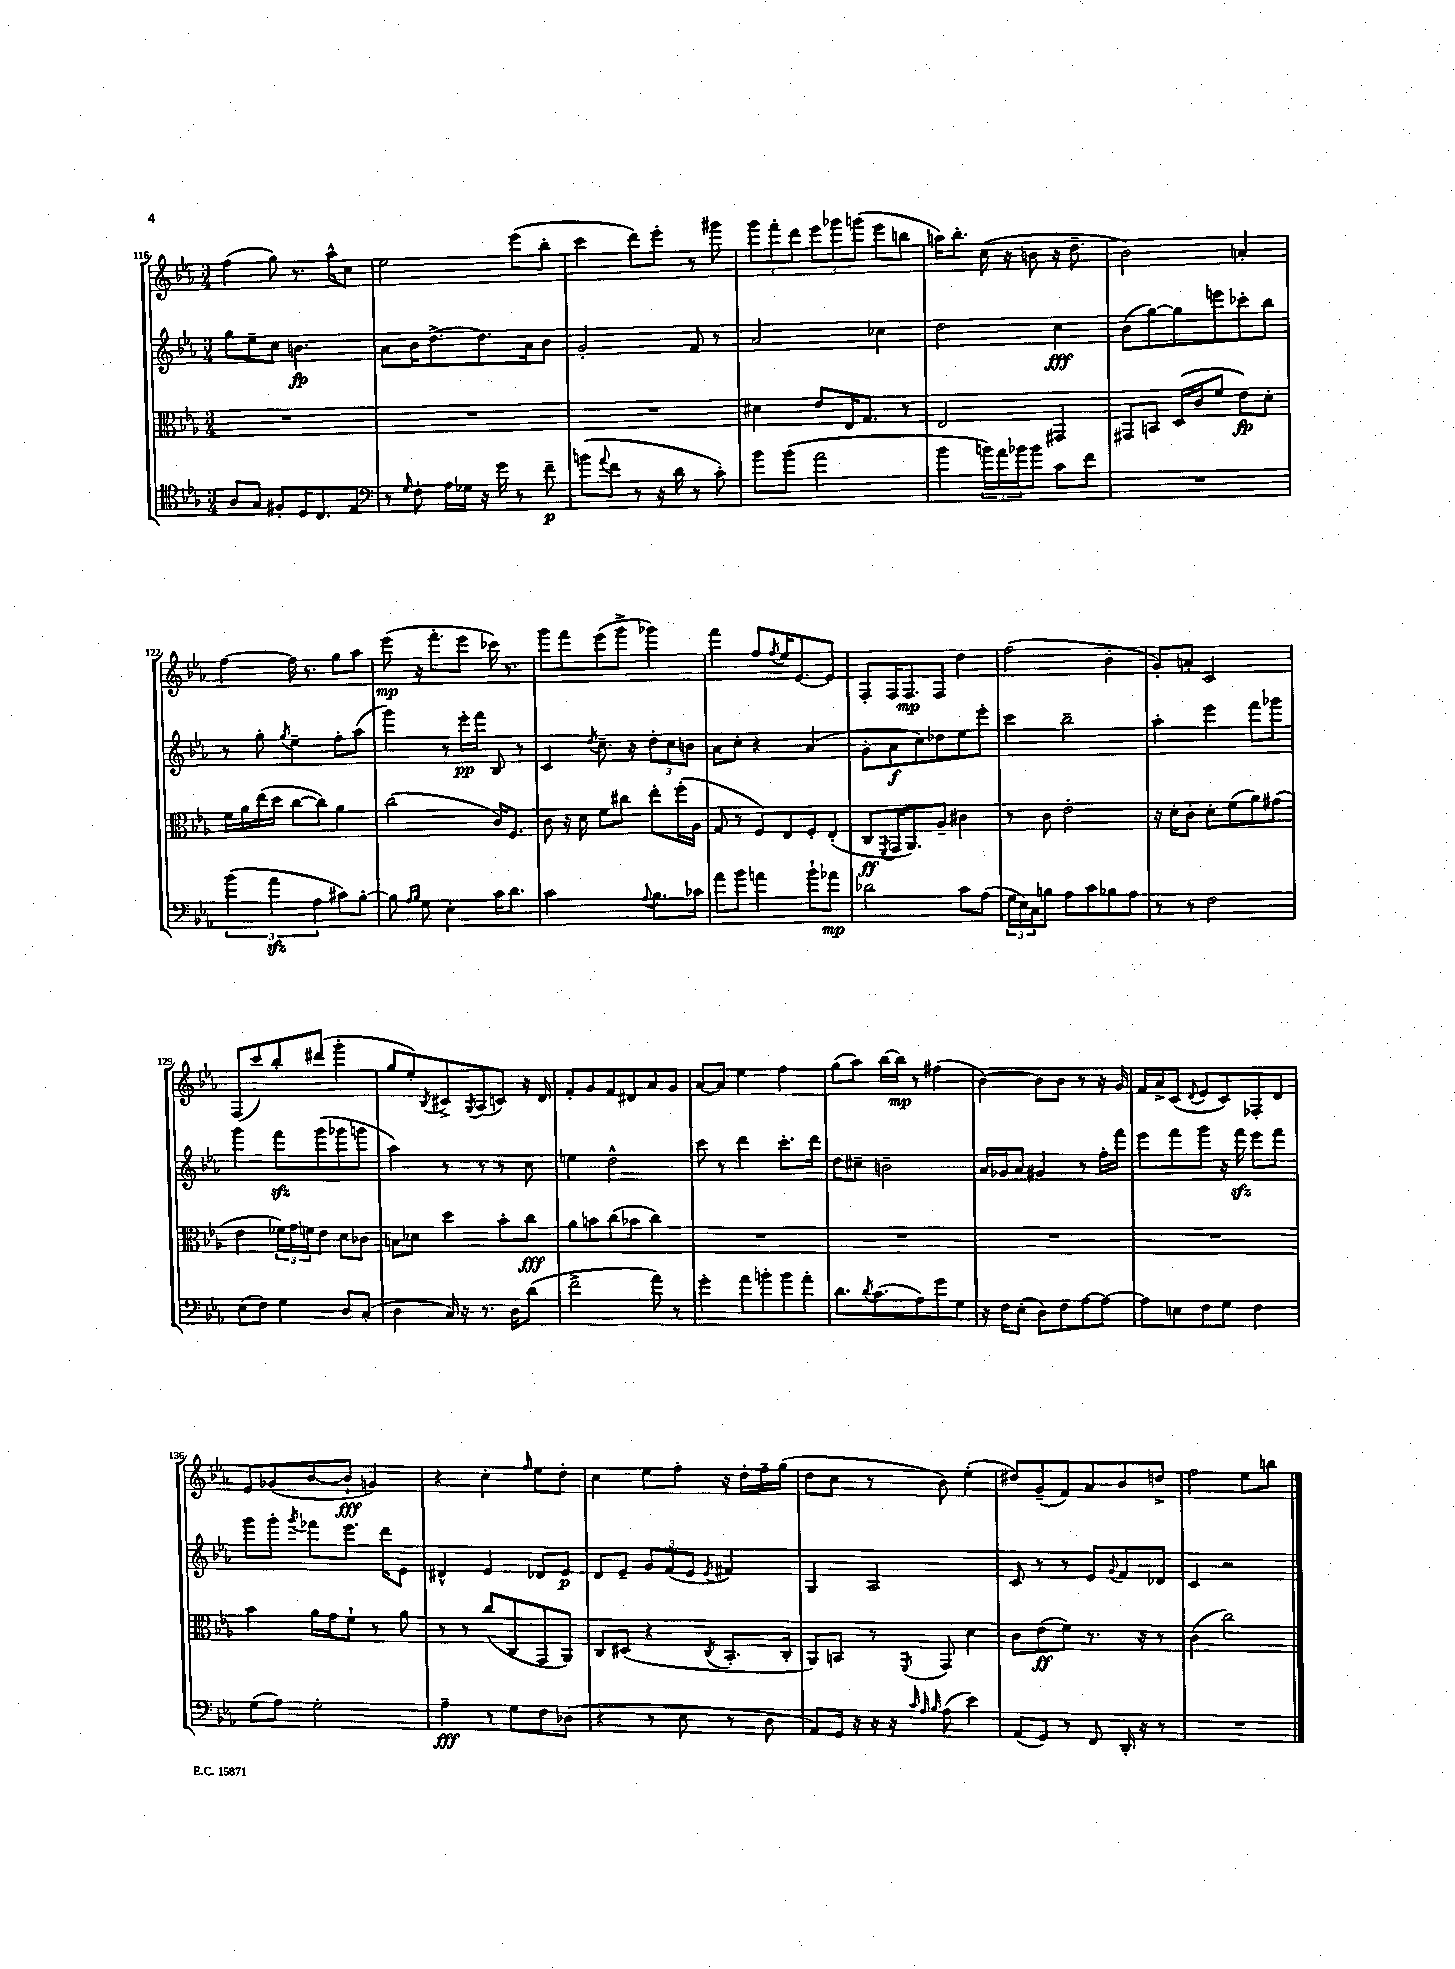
<<
\new StaffGroup <<
\new Staff = "s0" {
    \clef treble \key ees \major \numericTimeSignature \time 3/4
    f''4( g''8) r8. aes''16-^ c''8 |
    ees''2 ees'''8( bes''8-. |
    c'''4 d'''8) ees'''8-. r8 gis'''8 |
    \tuplet 3/2 { g'''8 f'''8-. d'''8 } \tuplet 3/2 { ees'''8 ges'''8 g'''8( } ees'''8 b''8 |
    a''16) bes''8.-. c''16( r16 b'8 r16 d''8.-- |
    bes'2) a'4-. |
    f''4~ f''16 r8. g''8 aes''8 |
    ees'''8\mp( r16 f'''8.-. ees'''8 ces'''16) r8. |
    g'''8 f'''8 ees'''8( g'''8-> ges'''4) |
    f'''4 f''8 \acciaccatura { f''8 } ees''16 ees'8.~ ees'8 |
    f8-. f16 f8.\mp f8 d''4 |
    f''2( bes'4-. |
    g'8-.) a'8-. c'2 |
    f8( c'''8) bes''8-. dis'''8( g'''4-. |
    g''8 ees''8-.) \acciaccatura { bes8 } cis'8-> \acciaccatura { g8 } aes8( c'8) r16 d'16 |
    f'8-. g'8 f'8 dis'8 aes'8 g'8 |
    aes'8~ aes'8 ees''4 f''4 |
    g''8( aes''8) bes''16~ bes''16\mp r8 fis''4( |
    bes'4~) bes'8 bes'8 r8 r16 g'16 |
    f'16 aes'16-> c'8( \appoggiatura { d'8 } ees'8 c'8) fes8-. d'8 |
    ees'8 ges'8( bes'8~ bes'8-!\fff g'4) |
    r4 c''4-. \grace { f''16 } ees''8 d''8-. |
    c''4 ees''8 f''8-. r16 d''16-. f''16-- g''16( |
    d''8 c''8 r8 bes'8) ees''4-.( |
    dis''8) g'8--( f'8) aes'8 bes'8 d''8-> |
    f''2 ees''8 b''8 \bar "|." |
}
\new Staff = "s1" {
    \clef treble \key ees \major \numericTimeSignature \time 3/4
    g''8 ees''8-- c''8 b'4.\fp |
    aes'8 bes'16 d''8.~-> d''8. aes'16 bes'8 |
    g'2-. f'8 r8 |
    aes'2 ces''4 |
    d''2 c''4\fff |
    bes'8( g''8~) g''8 e'''8 ces'''8-. bes''8 |
    r8 g''8-. \acciaccatura { g''8 } ees''4-- f''8-. aes''8( |
    g'''4) r8 ees'''16-.\pp f'''16 bes8 r8 |
    c'4 \acciaccatura { d''8 } c''8.-- r16 \tuplet 3/2 { d''8-. c''8 b'8 } |
    aes'8 c''8-. r4 aes'4( |
    g'8-. aes'8\f c''8) des''8 ees''8 ees'''8-. |
    c'''4 bes''2-- |
    aes''4-. ees'''4 f'''8 ges'''8 |
    g'''4 f'''8\sfz g'''8( ges'''8 g'''8 |
    aes''4) r8 r8 r8 c''8 |
    e''4 d''2-^ |
    c'''8 r8 d'''4 c'''8.-. d'''16 |
    d''8 cis''8-- b'2-- |
    aes'16 ges'16 aes'8 gis'4 r8 f''16-. f'''16 |
    ees'''8 f'''8 g'''8 r16 f'''16\sfz ees'''8 f'''8 |
    g'''8 g'''8-. \acciaccatura { g'''8 } fes'''8 ees'''8. d'''16 ees'8 |
    dis'4-^ ees'4 des'8 ees'8\p |
    d'8 ees'8-- \tuplet 3/2 { g'8 f'8( ees'8 } \acciaccatura { ees'8 } fis'4) |
    g4 aes2 |
    c'8 r8 r8 ees'8 \appoggiatura { g'8 } f'8 des'8 |
    c'4 r2 \bar "|." |
}
\new Staff = "s2" {
    \clef alto \key ees \major \numericTimeSignature \time 3/4
    R2. |
    R2. |
    R2. |
    dis'4 ees'8 ees16 g8. r8 |
    ees2 gis,4 |
    gis,8 b,8 d16( c'16 f'8 ees'8\fp) d'8-. |
    f'16 aes'16 ees''16( d''16 c''8~ c''8) aes'4 |
    c''2( c'16) f8. |
    c'8 r16 d'16 f'8 cis''8 ees''8-. f''16-.( aes16 |
    g8 r8 f8) ees8 f8-. ees8-.( |
    c8\ff \acciaccatura { f,8 } g,16 aes,8.) aes8-- cis'4 |
    r8 c'8 ees'2-. |
    r16 d'16-. c'8-. d'8-. f'8( aes'8) gis'8( |
    ees'4 \tuplet 3/2 { fes'16) g'16 f'16 } ees'8 d'8 ces'8 |
    b8 des'8 d''4 bes'8-. c''8\fff |
    aes'8 b'8 c''8( bes'8 c''4) |
    R2. |
    R2. |
    R2. |
    R2. |
    bes'4 aes'16 g'16 f'8-! r8 aes'8 |
    r8 r8 c''8( c8 g,8 aes,8) |
    c8 dis8( r4 \acciaccatura { c8 } bes,8.-. c16-. |
    aes,8) b,8 r8 \acciaccatura { f,8 } g,8 d'4 |
    c'8 ees'8\ff( f'8) r8. r16 r8 |
    c'4( c''2) \bar "|." |
}
\new Staff = "s3" {
    \clef tenor \key ees \major \numericTimeSignature \time 3/4
    aes8 g8 fis8-. d16 c8. ees8 |
    \clef bass r8 \grace { g16 } f8-. aes16 ges16 r16 g'16 r8 f'8--\p |
    b'8( \appoggiatura { aes'8 } f'8 r8 r16 d'16 r8 c'8-.) |
    bes'8 bes'8( aes'2 |
    bes'4 \tuplet 3/2 { b'16) aes'16 bes'16 } bes'8 c'8 f'8 |
    R2. |
    \tuplet 3/2 { bes'4( aes'4\sfz aes4 } cis'8) bes8~-. |
    bes8 \grace { aes16 bes16 } g8 ees4-. c'16 d'8. |
    c'2 \appoggiatura { aes8 } bes8. ces'16 |
    aes'8 bes'8 a'4 bes'8-! aes'8\mp |
    des'2 c'8 aes8( |
    \tuplet 3/2 { g16 ees16) c16 } b8 aes8 c'8 bes8 aes8 |
    r8 r8 f2 |
    ees8( f8) g4 d8 c8-.( |
    d4 c16) r16 r8. d16 d'8( |
    f'2-> aes'8) r8 |
    g'4-. aes'8 b'8-. b'8 aes'8-. |
    d'8. \acciaccatura { d'8 } c'8.( aes8) g'8 g8 |
    r16 f16 ees8-.( d8) f8 aes8~ aes8~ |
    aes8 e8 f8 g8 f4 |
    g8( aes8) g2-. |
    aes4--\fff r8 g8 f8 des8( |
    r4 r8 ees8 r8 d8 |
    aes,8) g,16 r16 r16 r16 \grace { c'32 aes32 bes32 } aes8( ees'4) |
    aes,8( g,8) r8 f,8 d,16-. r16 r8 |
    R2. \bar "|." |
}
>>
>>
\layout { \context { \Score currentBarNumber = #116 } }
